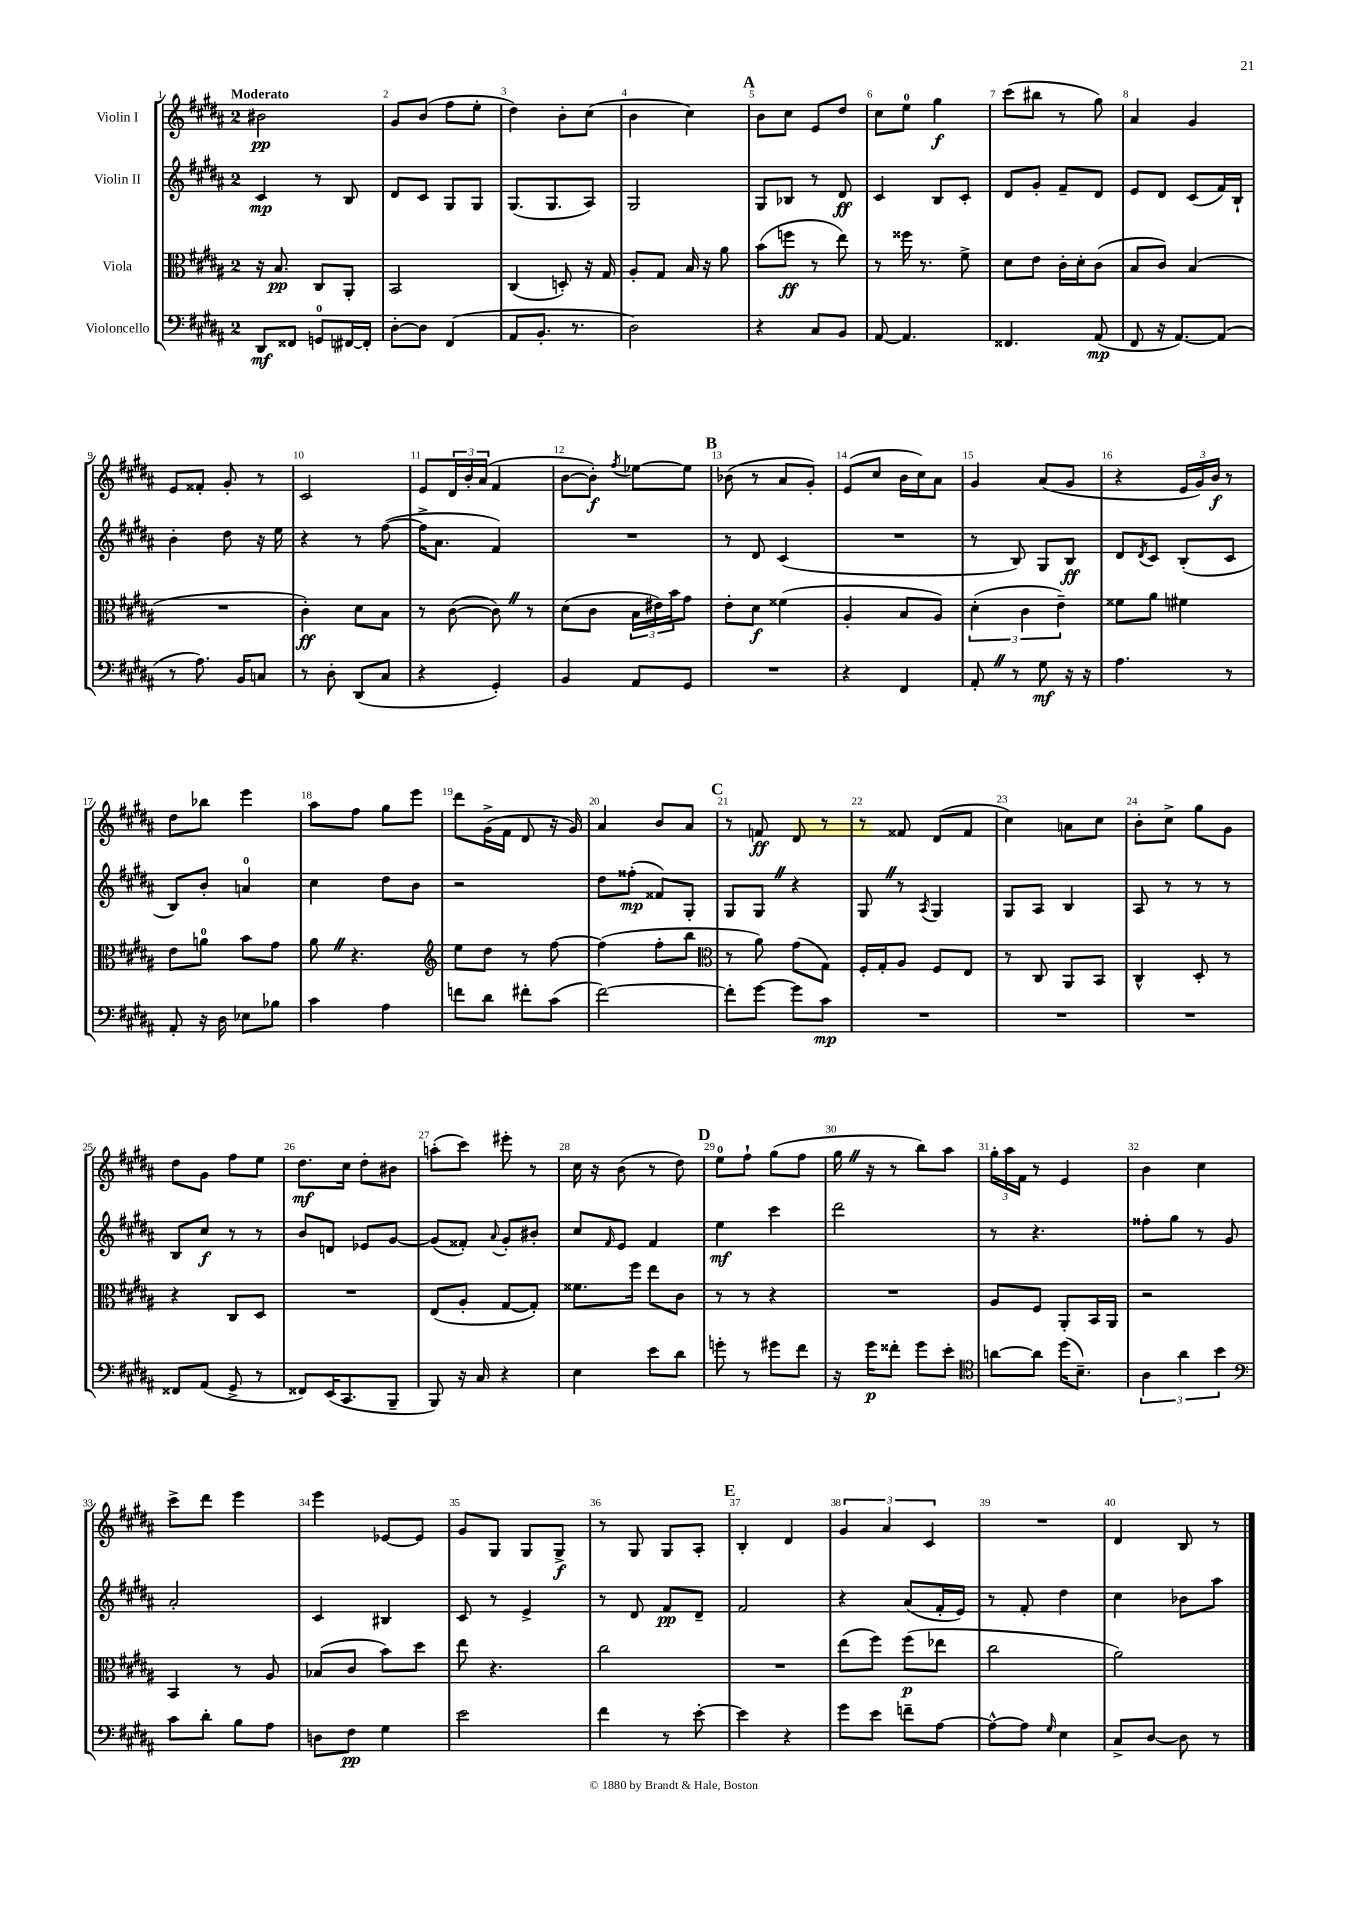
<<
\new StaffGroup <<
\new Staff = "s0" \with { instrumentName = "Violin I" } {
    \clef treble \key b \major \once \override Staff.TimeSignature.style = #'single-digit \time 2/4 \tempo "Moderato"
    bis'2\pp |
    gis'8 b'8( fis''8 e''8-. |
    dis''4) b'8-. cis''8( |
    b'4 cis''4) |
    \mark \markup { \bold "A" } b'8 cis''8 e'8 dis''8 |
    cis''8 e''8-0 gis''4\f |
    cis'''8( bis''8 r8 gis''8) |
    ais'4 gis'4 |
    e'8 fisis'8-. gis'8-. r8 |
    cis'2 |
    e'8 \tuplet 3/2 { dis'16 b'16-. ais'16( } fis'4 |
    b'8~ b'8-.\f) \acciaccatura { fis''8 } ees''8~ ees''8 |
    \mark \markup { \bold "B" } bes'8( r8 ais'8 gis'8-.) |
    e'8( cis''8 b'16 cis''16) ais'8 |
    gis'4 ais'8( gis'8 |
    r4 \tuplet 3/2 { e'16 gis'16) b'16\f } r8 |
    dis''8 bes''8 e'''4 |
    ais''8 fis''8 gis''8 e'''8 |
    dis'''8 gis'16->( fis'16 dis'8 r16 gis'16) |
    ais'4 b'8 ais'8 |
    \mark \markup { \bold "C" } r8 f'8\ff dis'8 r8 |
    r8 fisis'8 dis'8( fisis'8 |
    cis''4) a'8 cis''8 |
    b'8-. cis''8-> gis''8 gis'8 |
    dis''8 gis'8 fis''8 e''8 |
    dis''8.\mf cis''16 dis''8-. bis'8 |
    a''8-.( cis'''8) eis'''8-. r8 |
    cis''16 r16 b'8( r8 dis''8) |
    \mark \markup { \bold "D" } e''8-0 fis''8-! gis''8( fis''8 |
    gis''16 \once \override BreathingSign.text = \markup { \musicglyph "scripts.caesura.straight" } \breathe r16 r8 b''8) ais''8 |
    \tuplet 3/2 { gis''16-. ais''16 fis'16 } r8 e'4 |
    b'4 cis''4 |
    cis'''8-> dis'''8 e'''4 |
    e'''4 ees'8~ ees'8 |
    gis'8 gis8 gis8 gis8->\f |
    r8 gis8 gis8 ais8-. |
    \mark \markup { \bold "E" } b4-. dis'4 |
    \tuplet 3/2 { gis'4 ais'4 cis'4 } |
    R2 |
    dis'4 b8 r8 \bar "|." |
}
\new Staff = "s1" \with { instrumentName = "Violin II" } {
    \clef treble \key b \major \once \override Staff.TimeSignature.style = #'single-digit \time 2/4
    cis'4\mp r8 b8 |
    dis'8 cis'8 gis8 gis8 |
    gis8.( gis8. ais8) |
    gis2 |
    \mark \markup { \bold "A" } gis8 bes8 r8 dis'8\ff |
    cis'4 b8 cis'8-. |
    dis'8 gis'8-. fis'8-- dis'8 |
    e'8 dis'8 cis'8( fis'16) b16-! |
    b'4-. dis''8 r16 e''16 |
    r4 r8 fis''8~( |
    fis''16-> ais'8. fis'4) |
    R2 |
    \mark \markup { \bold "B" } r8 dis'8 cis'4( |
    R2 |
    r8 b8) gis8 b8\ff |
    dis'8 \acciaccatura { dis'8 } cis'8 b8-.( cis'8 |
    b8) b'8-. a'4-0 |
    cis''4 dis''8 b'8 |
    r2 |
    dis''8 fisis''8-.\mp( fisis'8) gis8-. |
    \mark \markup { \bold "C" } gis8 gis8 \once \override BreathingSign.text = \markup { \musicglyph "scripts.caesura.straight" } \breathe r4 |
    gis8 \once \override BreathingSign.text = \markup { \musicglyph "scripts.caesura.straight" } \breathe r8 \acciaccatura { ais8 } gis4 |
    gis8 ais8 b4 |
    ais8 r8 r8 r8 |
    b8 cis''8\f r8 r8 |
    b'8 d'8 ees'8 gis'8~ |
    gis'8( fisis'8-.) \appoggiatura { ais'8 } gis'8-. bis'8-. |
    cis''8 \grace { fis'16 } e'8 fis'4 |
    \mark \markup { \bold "D" } e''4\mf cis'''4 |
    dis'''2 |
    r8 r4. |
    fisis''8-. gis''8 r8 gis'8 |
    ais'2-. |
    cis'4 bis4 |
    cis'8 r8 e'4-> |
    r8 dis'8 fis'8\pp dis'8-- |
    \mark \markup { \bold "E" } fis'2 |
    r4 ais'8( fis'16-. e'16) |
    r8 fis'8-. dis''4 |
    cis''4 bes'8 ais''8 \bar "|." |
}
\new Staff = "s2" \with { instrumentName = "Viola" } {
    \clef alto \key b \major \once \override Staff.TimeSignature.style = #'single-digit \time 2/4
    r16 b8.\pp cis8 ais,8-. |
    b,2 |
    cis4( d8-.) r16 gis16 |
    ais8-. gis8 b16 r16 ais'8 |
    \mark \markup { \bold "A" } b'8( f''8\ff r8 e''8) |
    r8 fisis''16 r8. fis'8-> |
    dis'8 e'8 cis'16-. dis'16-. cis'8( |
    b8 cis'8) b4( |
    R2 |
    cis'4-.\ff) dis'8 b8 |
    r8 cis'8~( cis'8) \once \override BreathingSign.text = \markup { \musicglyph "scripts.caesura.straight" } \breathe r8 |
    dis'8( cis'8 \tuplet 3/2 { b16 eis'16) b'16 } gis'8 |
    \mark \markup { \bold "B" } e'8-. dis'8\f fisis'4( |
    ais4-. b8 ais8) |
    \tuplet 3/2 { dis'4-.( cis'4 e'4--) } |
    fisis'8 ais'8 fis'4 |
    e'8 a'8-0 b'8 gis'8 |
    ais'8 \once \override BreathingSign.text = \markup { \musicglyph "scripts.caesura.straight" } \breathe r4. |
    \clef treble e''8 dis''8 r8 fis''8~ |
    fis''4( fis''8-. b''8 |
    \mark \markup { \bold "C" } \clef alto r8 ais'8) gis'8( gis8) |
    fis16-. gis16-. ais8 fis8 e8 |
    r8 cis8 ais,8 b,8 |
    cis4-^ dis8-. r8 |
    r4 cis8 dis8 |
    R2 |
    e8( ais8-. gis8~ gis8-.) |
    fisis'8. fis''16 e''8 cis'8 |
    \mark \markup { \bold "D" } r8 r8 r4 |
    R2 |
    ais8 fis8 ais,8-. b,16 ais,16 |
    r2 |
    b,4 r8 ais8 |
    bes8( cis'8 b'8) dis''8 |
    e''8 r4. |
    cis''2 |
    \mark \markup { \bold "E" } R2 |
    e''8( fis''8) fis''8\p( ees''8 |
    cis''2 |
    ais'2) \bar "|." |
}
\new Staff = "s3" \with { instrumentName = "Violoncello" } {
    \clef bass \key b \major \once \override Staff.TimeSignature.style = #'single-digit \time 2/4
    dis,8\mf fisis,8 g,8-0 fis,16~ fis,16-. |
    dis8~-. dis8 fis,4( |
    ais,8 b,8.-. r8. |
    dis2) |
    \mark \markup { \bold "A" } r4 cis8 b,8 |
    ais,8~ ais,4. |
    fisis,4. ais,8\mp( |
    fis,8 r16 ais,8.~) ais,8( |
    r8 ais8.) b,16 c8 |
    r8 dis8-. dis,8( cis8 |
    r4 gis,4-.) |
    b,4 ais,8 gis,8 |
    \mark \markup { \bold "B" } R2 |
    r4 fis,4 |
    ais,8-. \once \override BreathingSign.text = \markup { \musicglyph "scripts.caesura.straight" } \breathe r8 gis8\mf r16 r16 |
    ais4. r8 |
    ais,8-. r16 dis16 ees8 bes8 |
    cis'4 ais4 |
    f'8 dis'8 fis'8-. cis'8( |
    fis'2~) |
    \mark \markup { \bold "C" } fis'8-. gis'8~ gis'8 cis'8\mp |
    R2 |
    R2 |
    R2 |
    fisis,8 ais,8( gis,8-> r8 |
    fisis,8) e,16( cis,8. b,,8-- |
    b,,8) r16 cis16 r4 |
    e4 e'8 dis'8 |
    \mark \markup { \bold "D" } g'8-. r8 gis'8 fis'8 |
    r16 gis'16\p fisis'8-. gis'8 e'8-. |
    \clef tenor a'8~ a'8 dis''16( b8.--) |
    \tuplet 3/2 { ais4 ais'4 b'4 } |
    \clef bass cis'8 dis'8-. b8 ais8 |
    d8 fis8\pp gis4 |
    e'2 |
    fis'4 r8 e'8~-. |
    \mark \markup { \bold "E" } e'4 r4 |
    gis'8 e'8 f'8-- ais8~ |
    ais8~-^ ais8 \grace { gis16 } e4 |
    cis8-> dis8~ dis8 r8 \bar "|." |
}
>>
>>
\layout { \context { \Score \override BarNumber.break-visibility = ##(#f #t #t) barNumberVisibility = #all-bar-numbers-visible } }
